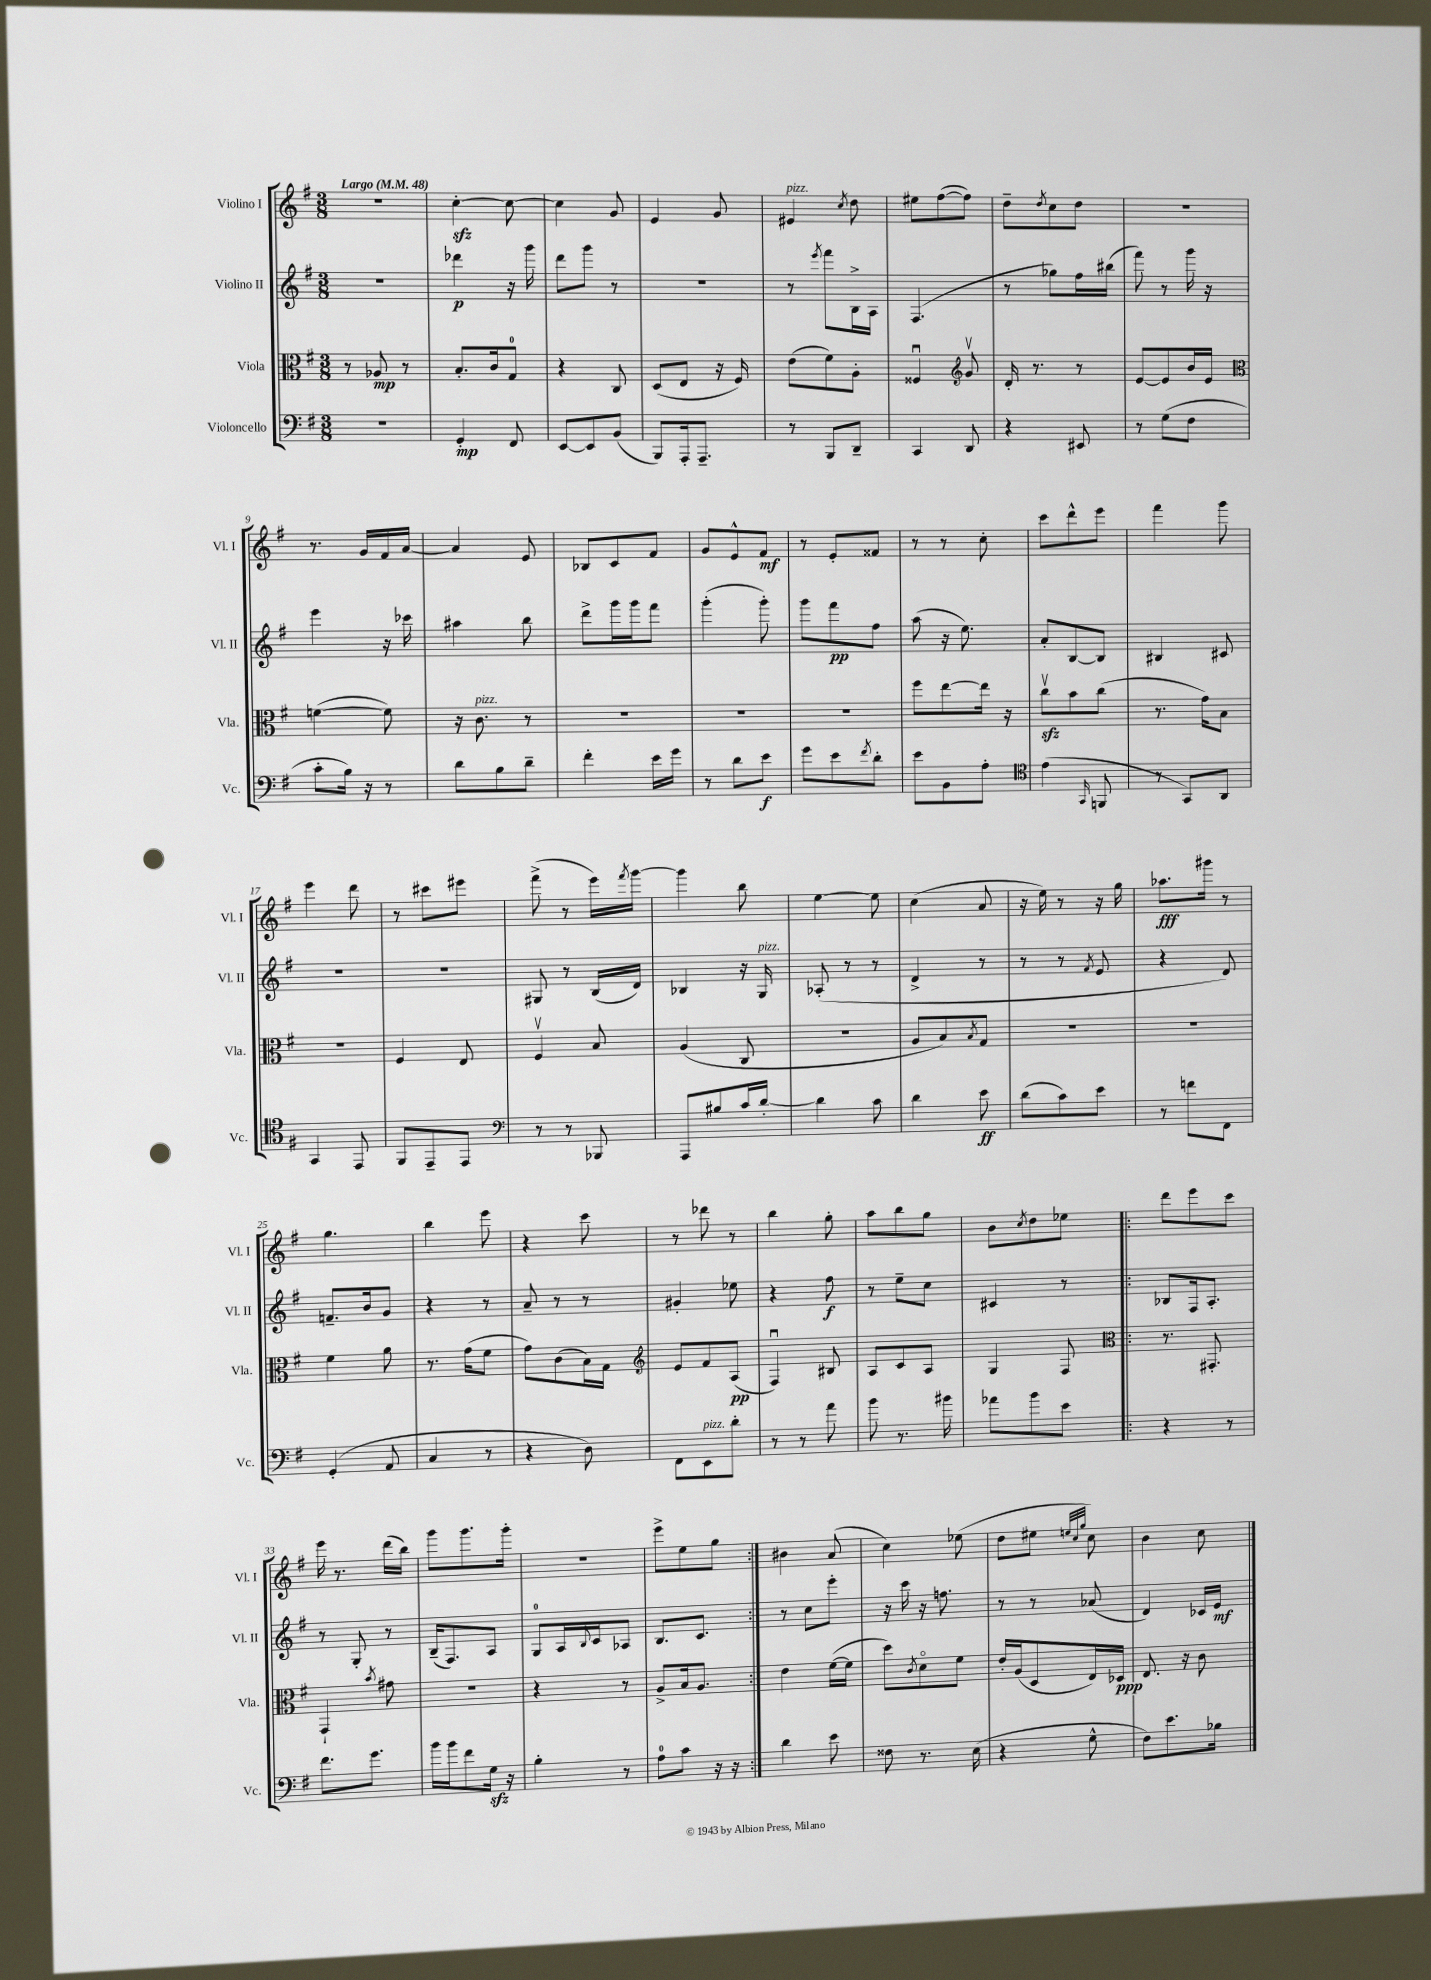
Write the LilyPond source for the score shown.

<<
\new StaffGroup <<
\new Staff = "s0" \with { instrumentName = "Violino I" shortInstrumentName = "Vl. I" } {
    \clef treble \key g \major \numericTimeSignature \time 3/8 \tempo "Largo" 4 = 48
    R4. |
    c''4~-.\sfz c''8~ |
    c''4 g'8 |
    e'4 g'8 |
    eis'4^\markup { \italic "pizz." } \acciaccatura { c''8 } d''8 |
    eis''8 fis''8~( fis''8) |
    d''8-- \acciaccatura { d''8 } c''8 d''8 |
    R4. |
    r8. g'16 fis'16 a'16~ |
    a'4 e'8 |
    bes8 c'8 fis'8 |
    g'8 e'8-^ fis'8\mf |
    r8 e'8-. fisis'8 |
    r8 r8 c''8-. |
    c'''8 d'''8-^ e'''8 |
    fis'''4 g'''8 |
    e'''4 d'''8 |
    r8 cis'''8 eis'''8 |
    fis'''8->( r8 e'''16) \acciaccatura { fis'''8 } g'''16~ |
    g'''4 b''8 |
    e''4~ e''8 |
    c''4( a'8 |
    r16 e''16) r8 r16 g''16 |
    aes''8.\fff gis'''16 r8 |
    g''4. |
    b''4 e'''8 |
    r4 c'''8 |
    r8 des'''8 r8 |
    b''4 g''8-. |
    a''8 b''8 g''8 |
    b'8 \acciaccatura { c''8 } d''8 ees''8 |
    \repeat volta 2 { d'''8 e'''8 c'''8 |
    e'''16 r8. d'''16( b''16) |
    g'''8 g'''8. g'''16-. |
    R4. |
    e'''8-> e''8 g''8 | }
    bis'4 a'8( |
    c''4) ees''8( |
    d''8 eis''8 \grace { e''32 c''32 g''32 } c''8) |
    b'4 c''8 \bar "|." |
}
\new Staff = "s1" \with { instrumentName = "Violino II" shortInstrumentName = "Vl. II" } {
    \clef treble \key g \major \numericTimeSignature \time 3/8
    R4. |
    des'''4\p r16 g'''16 |
    d'''8 g'''8 r8 |
    R4. |
    r8 \acciaccatura { e'''8 } fis'''8 b16-> a16 |
    fis4.( |
    r8 ges''8) fis''16 bis''16( |
    fis'''8) r8 g'''16 r16 |
    e'''4 r16 ces'''16 |
    ais''4 b''8 |
    d'''8-> g'''16 g'''16 fis'''8 |
    g'''4-.( g'''8-.) |
    g'''8 fis'''8\pp fis''8 |
    a''8( r16 e''8.) |
    a'8-. b8~ b8 |
    bis4 cis'8 |
    R4. |
    R4. |
    gis8 r8 b16( d'16) |
    bes4 r16 g16^\markup { \italic "pizz." } |
    aes8-.( r8 r8 |
    d'4-> r8 |
    r8 r8 \acciaccatura { fis'8 } e'8 |
    r4 d'8) |
    f'8.-- b'16 g'8 |
    r4 r8 |
    a'8-- r8 r8 |
    gis'4-. ees''8 |
    r4 fis''8\f |
    r8 e''8-- c''8 |
    cis'4 r8 |
    \repeat volta 2 { bes8 fis16 a8.-. |
    r8 g8-. r8 |
    b16--( fis8.) a8 |
    g8-0 a16 \appoggiatura { b8 } c'16 aes8 |
    b8. c'8. | }
    r8 c''8 e'''8-. |
    r16 c'''16 r16 f''8. |
    r8 r8 aes'8( |
    d'4) ces'16 e'16\mf \bar "|." |
}
\new Staff = "s2" \with { instrumentName = "Viola" shortInstrumentName = "Vla." } {
    \clef alto \key g \major \numericTimeSignature \time 3/8
    r8 aes8\mp r8 |
    b8.-. c'16 g8-0 |
    r4 c8 |
    d8( e8 r16 fis16) |
    e'8( fis'8) a8-. |
    fisis4\downbow \clef treble g'8\upbow |
    d'16-. r8. r8 |
    e'8~ e'8 b'16 e'16 |
    \clef alto f'4~( f'8) |
    r16 c'8.^\markup { \italic "pizz." } r8 |
    R4. |
    R4. |
    R4. |
    fis''8 e''8~ e''16 r16 |
    c''8\upbow\sfz b'8 c''8( |
    r8. g'16) b8 |
    R4. |
    fis4 e8 |
    fis4\upbow b8 |
    a4( c8 |
    R4. |
    a8 b8) \acciaccatura { b8 } g8 |
    R4. |
    r4. |
    fis'4 a'8 |
    r8. g'16( fis'8 |
    g'8) c'8( b16) g16 |
    \clef treble e'8 fis'8 a8\pp( |
    fis4\downbow) bis8 |
    a8 c'8 a8 |
    g4 fis8 |
    \repeat volta 2 { \clef alto r8. gis,8.-. |
    g,4-! \acciaccatura { b'8 } gis'8 |
    R4. |
    r4 r8 |
    a8-> b16 a8. | }
    e'4 fis'16~( fis'16 |
    d''8) \acciaccatura { c'8 } d'8\flageolet fis'8 |
    e'16-. a16( d8 e16) des16\ppp |
    e8. r16 c'8 \bar "|." |
}
\new Staff = "s3" \with { instrumentName = "Violoncello" shortInstrumentName = "Vc." } {
    \clef bass \key g \major \numericTimeSignature \time 3/8
    R4. |
    g,4-.\mp fis,8 |
    e,8~ e,8 b,8( |
    b,,8) a,,16-. a,,8.-- |
    r8 b,,8 d,8-- |
    c,4 d,8 |
    r4 eis,8 |
    r8 g8( fis8 |
    c'8-. b16) r16 r8 |
    d'8 b8 d'8-- |
    fis'4-. e'16 g'16 |
    r8 d'8 e'8\f |
    g'8 e'8 \acciaccatura { fis'8 } d'8-. |
    e'8 b,8 a8-. |
    \clef tenor e'4( \grace { g,16 } f,8 |
    r8 g,8) a,8 |
    g,4 e,8 |
    fis,8 e,8-- e,8 |
    \clef bass r8 r8 bes,,8 |
    a,,8 bis8 c'16 d'16~-. |
    d'4 c'8 |
    d'4 e'8\ff |
    d'8( c'8) e'8 |
    r8 f'8 fis,8 |
    g,4-.( a,8 |
    c4 r8 |
    r4 d8) |
    fis,8 e,8^\markup { \italic "pizz." } d'8-. |
    r8 r8 a'8 |
    b'8 r8. bis'16 |
    aes'8 b'8 e'8 |
    \repeat volta 2 { r4 r8 |
    fis'8. g'8. |
    b'16 b'16 fis'8 g16\sfz r16 |
    b4-. r8 |
    a8-0 c'8 r16 r16 | }
    d'4 e'8 |
    fisis8 r8. e16( |
    r4 g8-^ |
    fis8) e'8. bes16 \bar "|." |
}
>>
>>
